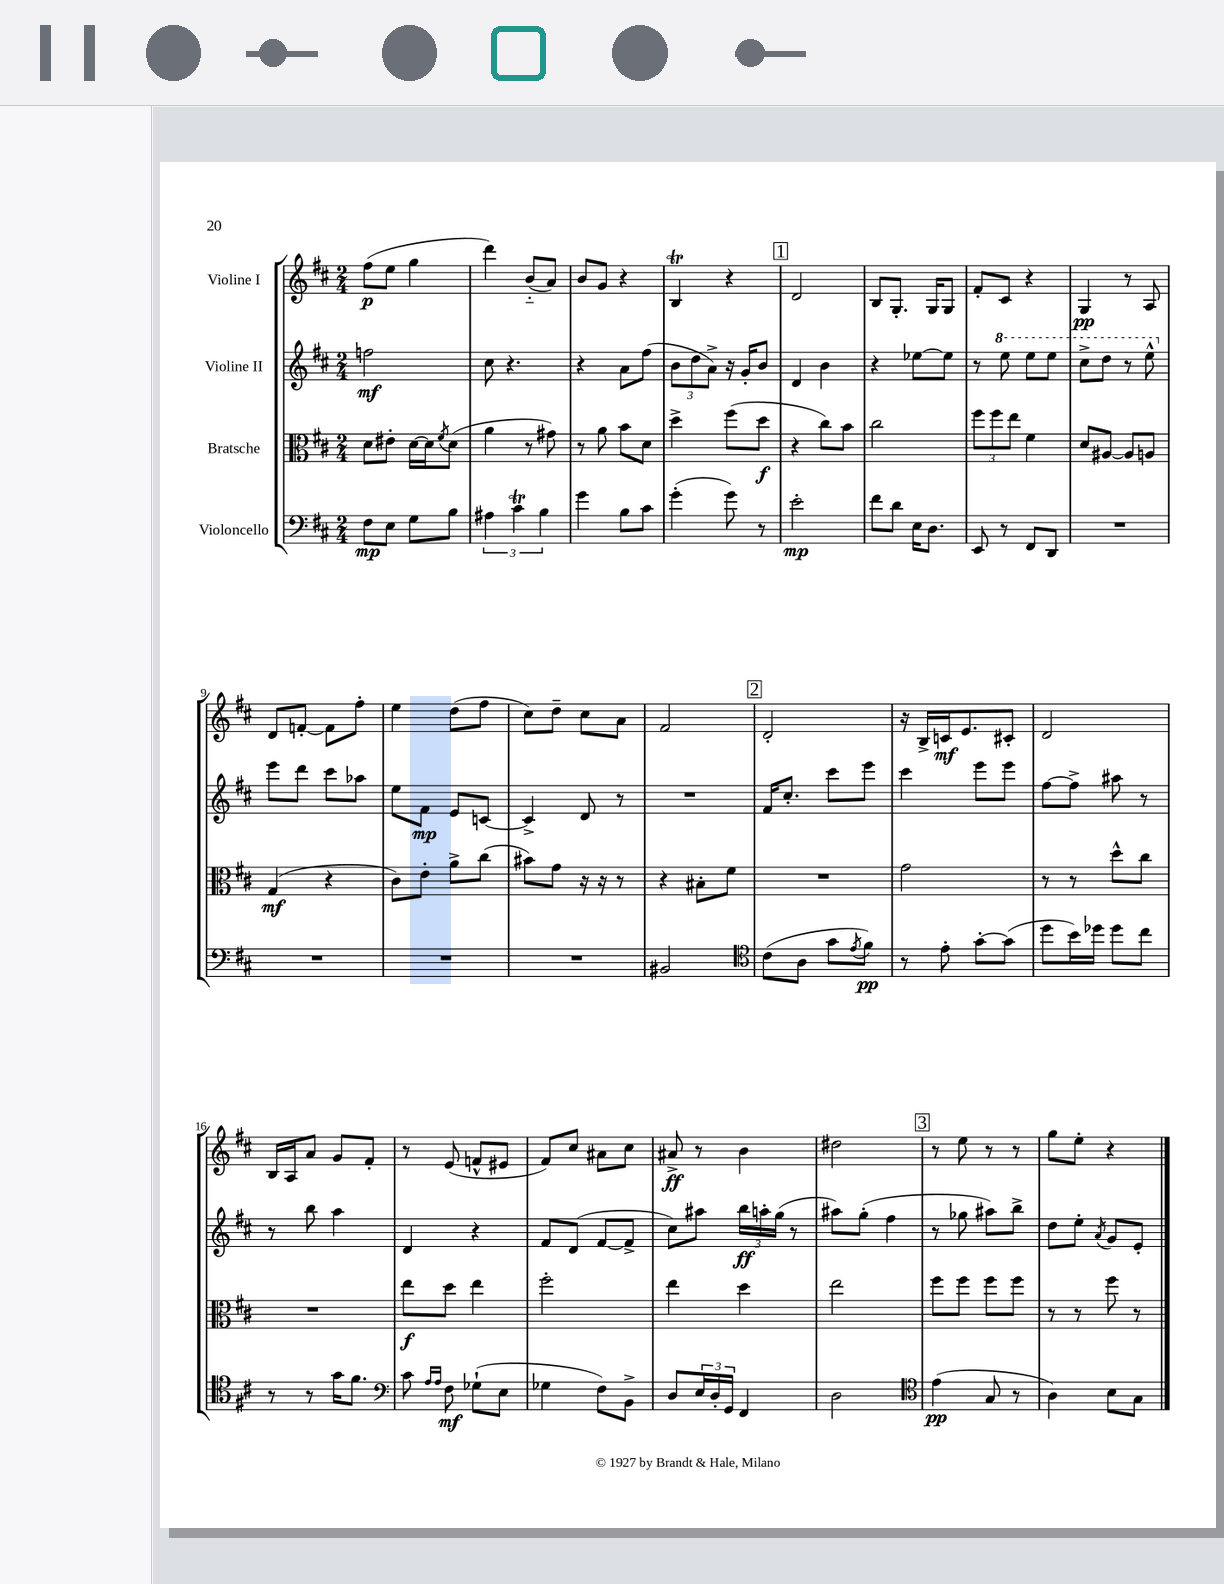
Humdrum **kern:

**kern	**dynam	**kern	**dynam	**kern	**dynam	**kern	**dynam
*part4	*part4	*part3	*part3	*part2	*part2	*part1	*part1
*staff4	*staff4	*staff3	*staff3	*staff2	*staff2	*staff1	*staff1
*I"Violoncello	*	*I"Bratsche	*	*I"Violine II	*	*I"Violine I	*
*clefF4	*	*clefC3	*	*clefG2	*	*clefG2	*
*k[f#c#]	*	*k[f#c#]	*	*k[f#c#]	*	*k[f#c#]	*
*M2/4	*	*M2/4	*	*M2/4	*	*M2/4	*
=1	=1	=1	=1	=1	=1	=1	=1
8F#\L	mp	8d\L	.	2ffn\	mf	(8ff#\L	p
8E\J	.	8e#X'\J	.	.	.	8ee\J	.
8G\L	.	[16d\LL	.	.	.	4gg\	.
.	.	16d\J]	.	.	.	.	.
.	.	8qf#/	.	.	.	.	.
8B\J	.	(8d\J	.	.	.	.	.
=2	=2	=2	=2	=2	=2	=2	=2
6A#X\	.	4a\	.	8cc#\	.	4ddd\)	.
.	.	.	.	4.r	.	.	.
6c#t\	.	.	.	.	.	.	.
.	.	8r	.	.	.	(8b/L	.
6B\	.	.	.	.	.	.	.
.	.	8g#X\)	.	.	.	8a/J)	.
=3	=3	=3	=3	=3	=3	=3	=3
4g\	.	8r	.	4r	.	8b/L	.
.	.	8a\	.	.	.	8g/J	.
8B\L	.	8b\L	.	8a\L	.	4r	.
8c#\J	.	8d\J	.	(8ff#\J	.	.	.
=4	=4	=4	=4	=4	=4	=4	=4
(4g'\	.	4dd^\	.	12b\L	.	4BT/	.
.	.	.	.	12dd\	.	.	.
.	.	.	.	12a^\J)	.	.	.
8g\)	.	(8ff#\L	.	16r	.	4r	.
.	.	.	.	16g'/KL	.	.	.
8r	.	8dd\J	f	8b/J	.	.	.
!!LO:REH:place=s1:t=1
=5	=5	=5	=5	=5	=5	=5	=5
2e'\	mp	4r	.	4d/	.	2d/	.
.	.	8cc#\L)	.	4b\	.	.	.
.	.	8b\J	.	.	.	.	.
=6	=6	=6	=6	=6	=6	=6	=6
8f#\L	.	2cc#\	.	4r	.	8B/L	.
8d\J	.	.	.	.	.	8.G'/J	.
16E\KL	.	.	.	[8ee-X\L	.	.	.
8.D\J	.	.	.	.	.	16G/KL	.
.	.	.	.	8ee-\J]	.	8G/J	.
=7	=7	=7	=7	=7	=7	=7	=7
8EE/	.	12ff#\L	.	8r	.	8f#'/L	.
.	.	12ff#\	.	.	.	.	.
*	*	*	*	*8va	*	*	*
8r	.	.	.	8eee\	.	8c#/J	.
.	.	12ee\J	.	.	.	.	.
8FF#/L	.	4f#\	.	8eee\L	.	4r	.
8DD/J	.	.	.	8eee\J	.	.	.
=8	=8	=8	=8	=8	=8	=8	=8
2r	.	8d/L	.	8ccc#^\L	.	4G/	pp
.	.	[8A#X/J	.	8ddd\J	.	.	.
.	.	8A#/L]	.	8r	.	8r	.
.	.	8An/J	.	8eee^^\	.	8A/	.
!!LO:LB:g=z
=9	=9	=9	=9	=9	=9	=9	=9
*	*	*	*	*X8va	*	*	*
2r	.	(4G/	mf	8eee\L	.	8d/L	.
.	.	.	.	8ddd\J	.	[8fn'/J	.
.	.	4r	.	8ccc#\L	.	8f\L]	.
.	.	.	.	8aa-X\J	.	8ff#'\J	.
=10	=10	=10	=10	=10	=10	=10	=10
2r	.	8c#\L)	.	8ee\L	.	4ee\	.
.	.	8e'\J	.	8f#\J	mp	.	.
.	.	8a^\L	.	8e/L	.	(8dd\L	.
.	.	(8cc#\J	.	[8cn/J	.	8ff#\J	.
=11	=11	=11	=11	=11	=11	=11	=11
2r	.	8b#X\L)	.	4c^/]	.	8cc#\L)	.
.	.	8g\J	.	.	.	8dd~\J	.
.	.	16r	.	8d/	.	8cc#\L	.
.	.	16r	.	.	.	.	.
.	.	8r	.	8r	.	8a\J	.
=12	=12	=12	=12	=12	=12	=12	=12
2BB#X/	.	4r	.	2r	.	2f#/	.
.	.	8B#X'\L	.	.	.	.	.
.	.	8f#\J	.	.	.	.	.
!!LO:REH:place=s1:t=2
=13	=13	=13	=13	=13	=13	=13	=13
*clefC4	*	*	*	*	*	*	*
(8c#\L	.	2r	.	16f#/KL	.	2d'/	.
.	.	.	.	8.cc#'/J	.	.	.
8A\J	.	.	.	.	.	.	.
8g\L	.	.	.	8ccc#\L	.	.	.
8qe/	.	.	.	.	.	.	.
8f#\J)	pp	.	.	8eee\J	.	.	.
=14	=14	=14	=14	=14	=14	=14	=14
8r	.	2g\	.	4ccc#\	.	16r	.
.	.	.	.	.	.	16B^/LL	.
8e'\	.	.	.	.	.	16cn/J	mf
.	.	.	.	.	.	8.e/	.
[8g'\L	.	.	.	8eee\L	.	.	.
(8g\J]	.	.	.	8eee\J	.	8c#X'/J	.
=15	=15	=15	=15	=15	=15	=15	=15
8dd\L	.	8r	.	[8ff#\L	.	2d/	.
16b\L)	.	8r	.	8ff#^\J]	.	.	.
16dd-X\JJ	.	.	.	.	.	.	.
8dd-\L	.	8dd^^\L	.	8aa#X\	.	.	.
8cc#\J	.	8cc#\J	.	8r	.	.	.
!!LO:LB:g=z
=16	=16	=16	=16	=16	=16	=16	=16
8r	.	2r	.	8r	.	16B/LL	.
.	.	.	.	.	.	16A/J	.
8r	.	.	.	8bb\	.	8a/J	.
16g\KL	.	.	.	4aa\	.	8g/L	.
8.f#\J	.	.	.	.	.	.	.
.	.	.	.	.	.	8f#'/J	.
=17	=17	=17	=17	=17	=17	=17	=17
*clefF4	*	*	*	*	*	*	*
8c#\	.	8ee\L	f	4d/	.	8r	.
16qqA/LL	.	.	.	.	.	.	.
16qqA/JJ	.	.	.	.	.	.	.
8F#\	mf	8dd\J	.	.	.	(8e/	.
(8G-X`\L	.	4ee\	.	4r	.	8fn^^/L	.
8E\J	.	.	.	.	.	8e#X/J	.
=18	=18	=18	=18	=18	=18	=18	=18
4G-X\	.	2ff#'\	.	8f#/L	.	8f#/L)	.
.	.	.	.	(8d/J	.	8cc#/J	.
8F#\L)	.	.	.	[8f#/L	.	8a#X\L	.
8BB^\J	.	.	.	8f#^/J]	.	8cc#\J	.
=19	=19	=19	=19	=19	=19	=19	=19
8D/L	.	4ee\	.	8cc#\L)	.	8a#X^/	ff
24E/L	.	.	.	8aa#X\J	.	8r	.
24D'/	.	.	.	.	.	.	.
24GG/JJ	.	.	.	.	.	.	.
4FF#/	.	4dd\	.	24bb\LL	ff	4b\	.
.	.	.	.	24aan'\	.	.	.
.	.	.	.	(24gg\JJ	.	.	.
.	.	.	.	8r	.	.	.
=20	=20	=20	=20	=20	=20	=20	=20
2D\	.	2ee\	.	8aa#X\L)	.	2dd#X\	.
.	.	.	.	(8gg'\J	.	.	.
.	.	.	.	4ff#\	.	.	.
!!LO:REH:place=s1:t=3
=21	=21	=21	=21	=21	=21	=21	=21
*clefC4	*	*	*	*	*	*	*
(4e\	pp	8ff#\L	.	8r	.	8r	.
.	.	8ff#\J	.	8gg-X\	.	8ee\	.
8G/	.	8ff#\L	.	8aa#X\L)	.	8r	.
8r	.	8ff#\J	.	8bb^\J	.	8r	.
=22	=22	=22	=22	=22	=22	=22	=22
4A\)	.	8r	.	8dd\L	.	8gg\L	.
.	.	8r	.	8ee'\J	.	8ee'\J	.
.	.	.	.	8qa/	.	.	.
8B\L	.	8ff#\	.	8g/L	.	4r	.
8G\J	.	8r	.	8e'/J	.	.	.
==	==	==	==	==	==	==	==
*-	*-	*-	*-	*-	*-	*-	*-
